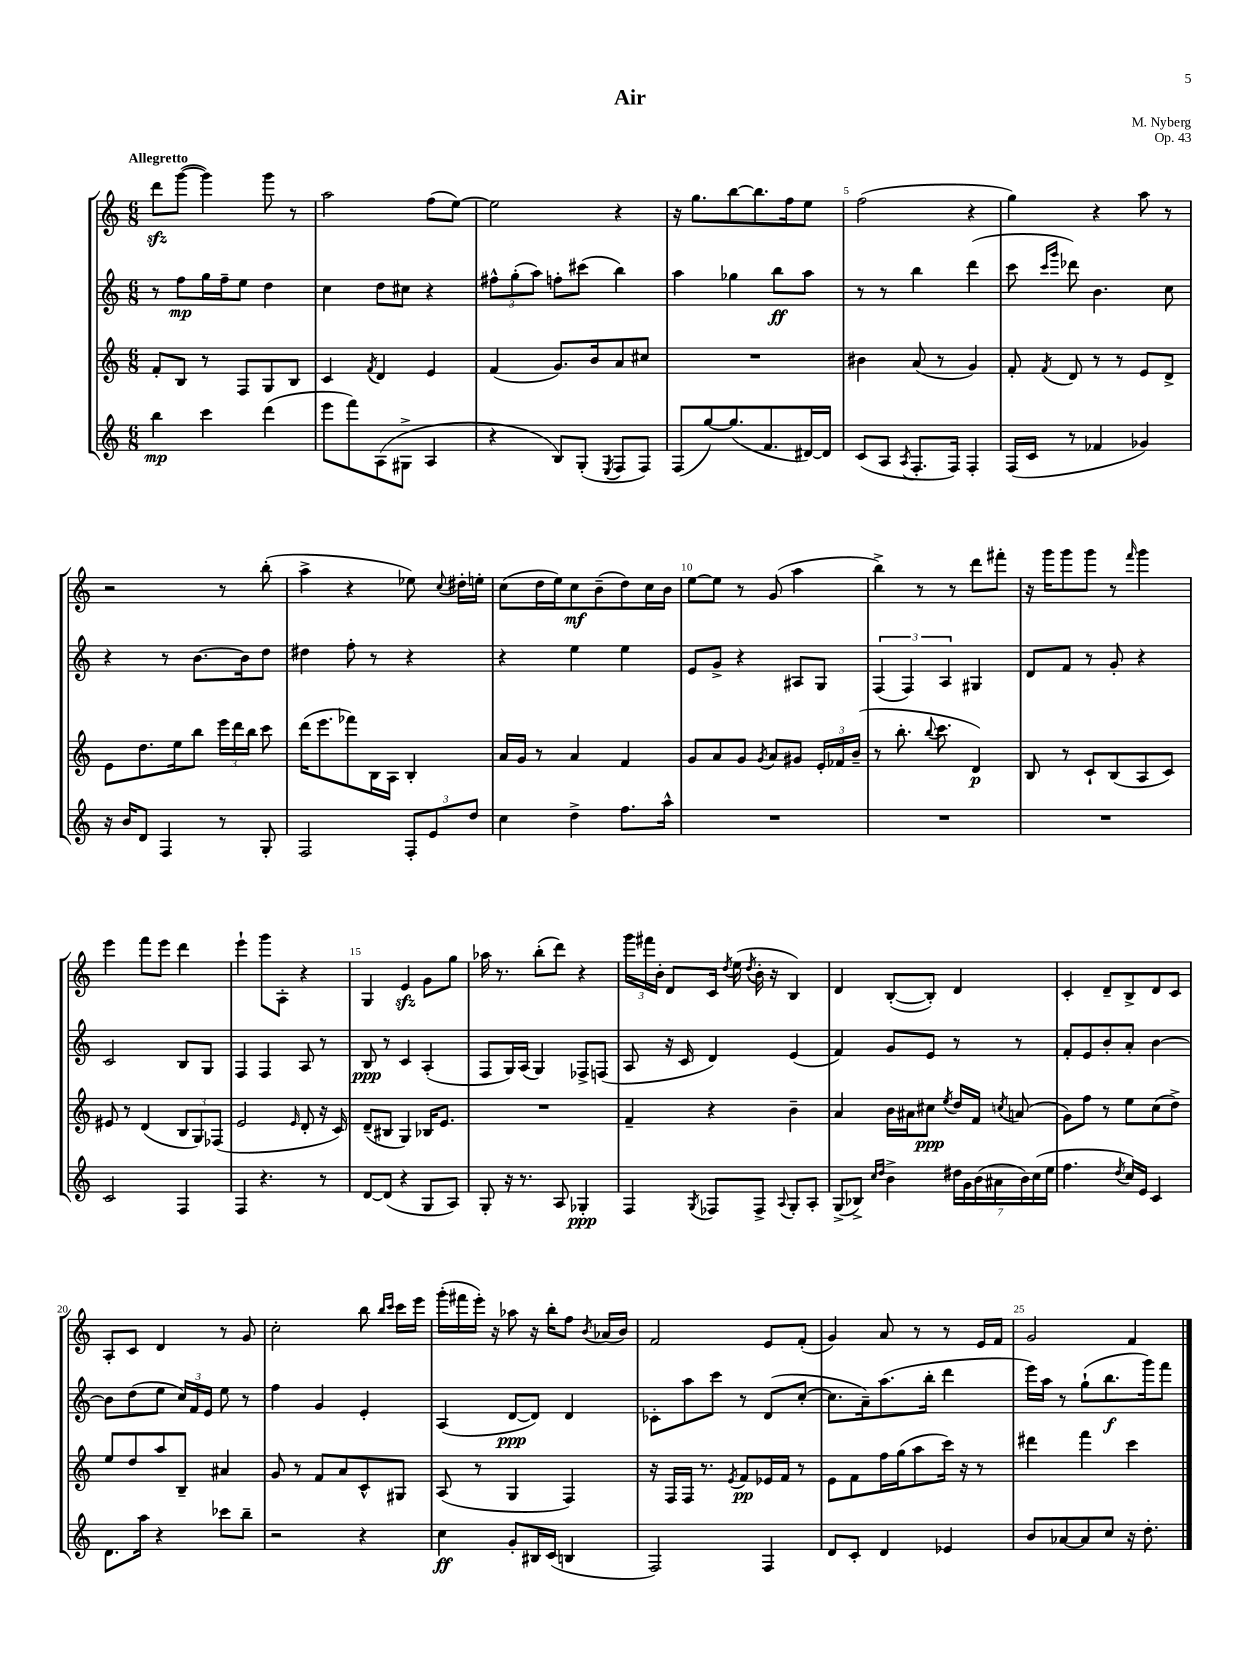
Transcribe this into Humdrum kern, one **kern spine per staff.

**kern	**kern	**kern	**kern
*staff4	*staff3	*staff2	*staff1
*clefG2	*clefG2	*clefG2	*clefG2
*k[]	*k[]	*k[]	*k[]
*M6/8	*M6/8	*M6/8	*M6/8
4bb	8f'	8r	8ddd
.	8B	8ff	([8ggg
4ccc	8r	16gg	4ggg])
.	.	16ff~	.
.	8F	8ee	.
(4ddd	8G	4dd	8ggg
.	8B	.	8r
=	=	=	=
8eee	4c	4cc	2aa
8fff)	.	.	.
.	8qf	.	.
(8A	4d	8dd	.
8G#^	.	8cc#	.
4A	4e	4r	(8ff
.	.	.	[8ee)
=	=	=	=
4r	(4f	12ff#^^	2ee]
.	.	(12gg'	.
.	.	12aa)	.
8B)	8.g)	8ff'	.
(8G'	.	(8ccc#	.
.	16b	.	.
8qE	.	.	.
8F	8a	4bb)	4r
8F)	8cc#	.	.
=	=	=	=
(8F	2.r	4aa	16r
.	.	.	8.gg
[8gg)	.	.	.
(8.gg]	.	4gg-	[8bb
.	.	.	8.bb]
8.f	.	.	.
.	.	8bb	.
.	.	.	16ff
[16d#)	.	8aa	8ee
16d#]	.	.	.
=	=	=	=
(8c	4b#	8r	(2ff
8A	.	8r	.
8qA	.	.	.
8.F'	(8a	4bb	.
.	8r	.	.
16F)	.	.	.
4F'	4g)	(4ddd	4r
=	=	=	=
(16F	8f'	8ccc	4gg)
16c	.	.	.
.	.	16qqccc	.
.	8qf	16qqggg	.
8r	8d	8ddd-)	.
4f-	8r	4.b	4r
.	8r	.	.
4g-)	8e	.	8aa
.	8d^	8cc	8r
=	=	=	=
16r	8e	4r	2r
16b	.	.	.
8d	8.dd	.	.
4F	.	8r	.
.	16ee	.	.
.	8bb	[8.b	.
8r	24eee	.	8r
.	24ddd	.	.
.	.	16b]	.
.	24bb	.	.
8G'	8ccc	8dd	(8bb'
=	=	=	=
2F	(16ddd	4dd#	4aa^
.	8.eee	.	.
.	8fff-)	8ff'	4r
.	16B	8r	.
.	16A	.	.
12F'	4B'	4r	8ee-)
12e	.	.	.
.	.	.	8qqcc
.	.	.	16dd#'
12dd	.	.	.
.	.	.	16ee'
=	=	=	=
4cc	16a	4r	(8cc
.	16g	.	.
.	8r	.	16dd
.	.	.	16ee)
4dd^	4a	4ee	8cc
.	.	.	(8b~
8.ff	4f	4ee	8dd)
.	.	.	16cc
16aa^^	.	.	16b
=	=	=	=
2.r	8g	8e	[8ee
.	8a	8g^	8ee]
.	8g	4r	8r
.	8qg	.	.
.	8a	.	(8g
.	8g#	8A#	4aa
.	24e'	8G	.
.	24f-	.	.
.	(24b~	.	.
=	=	=	=
2.r	8r	(6F	4bb^)
.	8.bb'	.	.
.	.	6F)	.
.	.	.	8r
.	8qqbb	.	.
.	8.ccc	.	.
.	.	6A	.
.	.	.	8r
.	4d)	4G#	8ddd
.	.	.	8fff#'
=	=	=	=
2.r	8B	8d	16r
.	.	.	16ggg
.	8r	8f	8ggg
.	8c`	8r	8ggg
.	(8B	8g'	8r
.	.	.	16qqfff
.	8A	4r	4ggg
.	8c)	.	.
=	=	=	=
2c	8e#	2c	4eee
.	8r	.	.
.	(4d	.	8fff
.	.	.	8eee
4F	12B	8B	4ddd
.	12G)	.	.
.	.	8G	.
.	(12F-	.	.
=	=	=	=
4F	2e	4F	4eee`
4.r	.	4F	8ggg
.	.	.	8A'
.	16qqe	.	.
.	8d'	8A	4r
8r	16r	8r	.
.	16c)	.	.
=	=	=	=
[8d	(8d~	8B	4G
(8d]	8B#	8r	.
4r	4G)	4c	4e
8G	16B-	(4A'	8g
.	8.e	.	.
8A)	.	.	8gg
=	=	=	=
8G'	2.r	8F	16aa-
.	.	.	8.r
16r	.	16G)	.
8.r	.	(16A	.
.	.	4G)	(8bb'
8A	.	.	8ddd)
4G-'	.	8F-^	4r
.	.	(8F	.
=	=	=	=
4F	4f~	8A	24ggg
.	.	.	24fff#
.	.	.	24b'
.	.	16r	8d
.	.	16c	.
8qG	.	.	.
8F-	4r	4d)	16c
.	.	.	8qdd
.	.	.	(16ee
.	.	.	8qdd
8F-^	.	.	16b'
.	.	.	16r
8qqA	.	.	.
8G'	4b~	(4e	4B)
8A'	.	.	.
=	=	=	=
(8G^	4a	4f)	4d
8B-^)	.	.	.
16qqcc	.	.	.
16qqdd	.	.	.
4b^	16b	8g	([8B'
.	16a#	.	.
.	8cc#	8e	8B'])
.	8qee	.	.
28dd#	16dd	8r	4d
28g	.	.	.
.	16f	.	.
(28b	.	.	.
28a#	.	.	.
.	8qcc	.	.
.	(8a	8r	.
28b)	.	.	.
(28cc	.	.	.
28ee	.	.	.
=	=	=	=
4.ff	8g)	8f'	4c'
.	8ff	8e	.
.	8r	8b'	8d~
8qdd	.	.	.
16cc)	8ee	8a'	8B^
16e	.	.	.
4c	(8cc	[4b	8d
.	8dd^)	.	8c
=	=	=	=
8.d	8ee	8b]	8A'
.	8dd	(8dd	8c
16aa	.	.	.
4r	8aa	8ee	4d
.	8B~	24cc)	.
.	.	24f	.
.	.	24e	.
8ccc-	4a#	8ee	8r
8bb~	.	8r	8g
=	=	=	=
2r	8g	4ff	2cc'
.	8r	.	.
.	8f	4g	.
.	8a	.	.
4r	8c^^	4e'	8bb
.	.	.	16qqbb
.	.	.	16qqccc
.	8G#	.	16ccc
.	.	.	16eee
=	=	=	=
4cc	(8A	(4A	(16ggg'
.	.	.	16fff#
.	8r	.	16eee')
.	.	.	16r
8g'	4G	[8d	8aa-
16B#	.	8d])	16r
(16c	.	.	16bb'
4B	4F)	4d	8ff
.	.	.	8qb
.	.	.	(16a-
.	.	.	16b)
=	=	=	=
2F)	16r	8c-'	2f
.	16F	.	.
.	16F	8aa	.
.	8.r	.	.
.	.	8ccc	.
.	8qe	.	.
.	8f	8r	.
4F	16e-	(8d	8e
.	16f	.	.
.	8r	[8cc'	(8f'
=	=	=	=
8d	8e	8.cc]	4g)
8c'	8f	.	.
.	.	16a~)	.
4d	16ff	(8.aa	8a
.	(16gg	.	.
.	8aa	.	8r
.	.	16bb'	.
4e-	16ccc)	4ddd	8r
.	16r	.	.
.	8r	.	16e
.	.	.	16f
=	=	=	=
8b	4ddd#	16eee)	2g
.	.	16aa	.
[8a-	.	8r	.
8a-]	4fff	(8gg`	.
8cc	.	8.bb	.
16r	4ccc	.	4f
8.dd'	.	16ggg)	.
.	.	8fff	.
==	==	==	==
*-	*-	*-	*-
